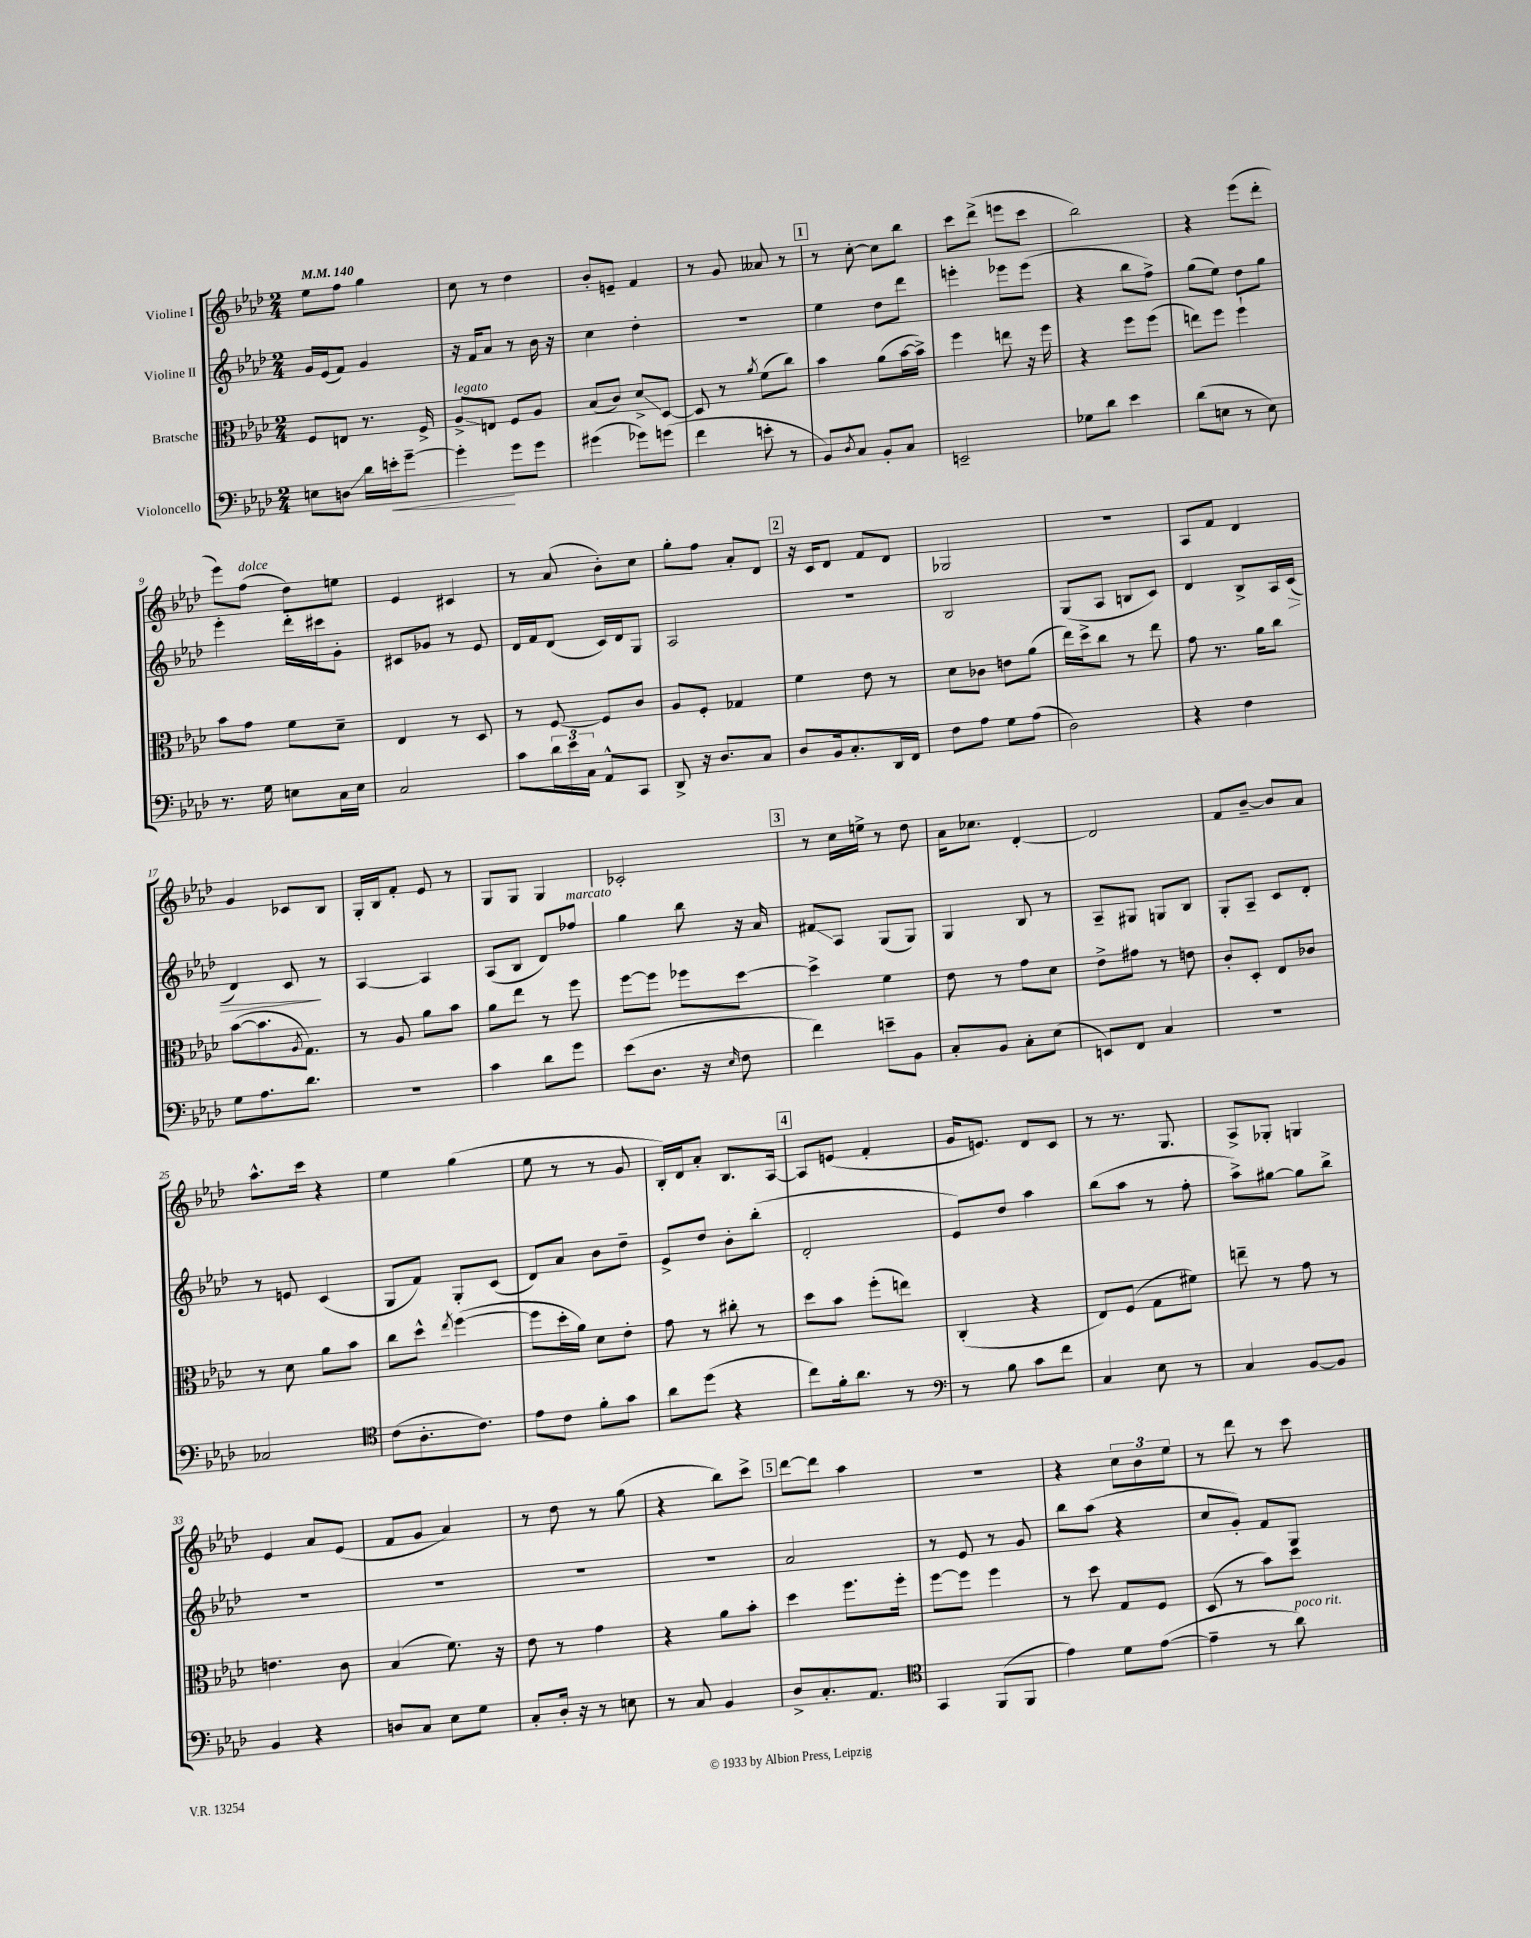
<<
\new StaffGroup <<
\new Staff = "s0" \with { instrumentName = "Violine I" } {
    \clef treble \key aes \major \numericTimeSignature \time 2/4 \tempo 4 = 140
    ees''8 f''8 g''4 |
    c''8 r8 des''4 |
    bes'8-. e'8-- f'4 |
    r8 g'8 aeses'8 r8 |
    \mark \markup { \box "1" } r8 c''8~-. c''8 bes''8 |
    c'''8 des'''8->( e'''8 c'''8 |
    bes''2) |
    r4 ees'''8( des'''8-. |
    ees'''8) f''8^\markup { \italic "dolce" }( des''8) e''8 |
    ees'4 cis'4 |
    r8 aes'8( bes'8-.) c''8 |
    g''8-. f''8 aes'8-. des'8 |
    \mark \markup { \box "2" } r16 c'16 des'8 f'8 des'8 |
    ges2 |
    r2 |
    aes8 f'8 des'4 |
    g'4 ces'8 bes8 |
    g16-. bes16 f'8-. ees'8 r8 |
    g8 g8 g4 |
    ces'2-. |
    \mark \markup { \box "3" } r8 c''16 e''16-> r8 des''8 |
    aes'16 ces''8. des'4~-. |
    des'2 |
    f'8 bes'8~-- bes'8 aes'8 |
    aes''8.-^ c'''16 r4 |
    ees''4 g''4( |
    ees''8 r8 r8 g'8 |
    bes16-.) des'16 aes'8-. bes8. aes16~ |
    \mark \markup { \box "4" } aes8 e'8( f'4-. |
    g'16 e'8.) des'8 c'8 |
    r8 r8. g8. |
    aes8-> ges8-. g4 |
    ees'4 aes'8 ees'8( |
    f'8 g'8 aes'4) |
    r8 des''8 r8 g''8( |
    r4 bes''8) c'''8-> |
    \mark \markup { \box "5" } des'''8~ des'''8 aes''4 |
    R2 |
    r4 \tuplet 3/2 { c''8 bes'8 ees''8 } |
    r8 des'''8 r8 c'''8 \bar "|." |
}
\new Staff = "s1" \with { instrumentName = "Violine II" } {
    \clef treble \key aes \major \numericTimeSignature \time 2/4
    g'16 ees'16( f'8) g'4 |
    r16 f'16 aes'8 r8 bes'16 r16 |
    c''4 des''4-. |
    R2 |
    \mark \markup { \box "1" } ees''4 des''8 des'''8 |
    e'''4-. ees'''8 ees'''8( |
    r4 bes''8 f''8->) |
    g''8( ees''8) des''8 g''8 |
    ees'''4-. des'''16-. cis'''16 g'8-. |
    cis'8 ges'8 r8 ees'8 |
    des'16 f'16 des'8( c'16) des'16 g8 |
    aes2 |
    \mark \markup { \box "2" } R2 |
    bes2 |
    g8( aes8 b8 c'8) |
    des'4 bes8-> aes16 c'16\>( |
    des'4) c'8\! r8 |
    aes4~ aes4 |
    aes8( bes8 des'8) fes''8^\markup { \italic "marcato" } |
    g''4 bes''8 r16 aes'16 |
    \mark \markup { \box "3" } fis'8\glissando aes8 g8( g8) |
    g4 bes8 r8 |
    aes8-- gis8 g8 bes8 |
    g8-. aes8-- c'8 des'8-. |
    r8 e'8 c'4( |
    g8 f'8) g8-. c'8( |
    des'8) aes'8 bes'8 des''8-- |
    ees'8-> des''8 bes'8-. bes''8-.( |
    \mark \markup { \box "4" } des'2-. |
    ees'8) des''8 aes''4 |
    bes''8( aes''8 r8 f''8-. |
    aes''8->) gis''8~ gis''8 bes''8-> |
    R2 |
    R2 |
    R2 |
    R2 |
    \mark \markup { \box "5" } aes'2 |
    r8 ees'8 r8 g'8 |
    bes''8 aes''8( r4 |
    c''8 g'8-.) f'8 g8 \bar "|." |
}
\new Staff = "s2" \with { instrumentName = "Bratsche" } {
    \clef alto \key aes \major \numericTimeSignature \time 2/4
    f8 e8 r8. f16-> |
    aes8->\glissando^\markup { \italic "legato" } e8 f8 aes8 |
    bes8( c'8) des'8->\glissando des8~ |
    des8 r8 \acciaccatura { aes'8 } f'8( c''8) |
    \mark \markup { \box "1" } bes'4 aes'8( bes'16~ bes'16->) |
    f''4 e''8 r16 f''16 |
    r4 f''8 f''8( |
    e''8) f''8 f''4-! |
    bes'8 g'8 f'8 des'8-- |
    ees4 r8 des8 |
    r8 f8~ f8 c'8 |
    aes8 f8-. ges4 |
    \mark \markup { \box "2" } f'4 ees'8 r8 |
    des'8 ces'8 e'8 aes'8( |
    ees''16) des''16-> c''8 r8 ees''8 |
    g'8 r8. aes'16 c''8 |
    bes'8~( bes'8. \acciaccatura { aes8 } g8.) |
    r8 aes8 aes'8 bes'8 |
    aes'8 ees''8 r8 f''8 |
    f''8~ f''8 fes''8 des''8~ |
    \mark \markup { \box "3" } des''4-> f'4 |
    ees'8 r8 g'8 des'8 |
    ees'8-> gis'8 r8 e'8 |
    c'8-. des8-. ees8 ces'8 |
    r8 des'8 aes'8 bes'8 |
    c''8 des''8-^ \acciaccatura { ees''8 } f''4~( |
    f''8 des''16-. aes'16) des'8 ees'8-. |
    g'8 r8 cis''8-. r8 |
    \mark \markup { \box "4" } des''8 bes'8 f''8-.( e''8) |
    c4-.( r4 |
    ees8) f8( g8 fis'8) |
    e''8-- r8 g'8 r8 |
    e'4. c'8 |
    bes4( f'8.) r16 |
    ees'8 r8 g'4 |
    r4 aes'8 bes'8-. |
    \mark \markup { \box "5" } des''4 f''8. f''16-. |
    f''8~ f''8 f''4 |
    r8 des''8 g8 f8 |
    des8( r8 bes'8) des''8 \bar "|." |
}
\new Staff = "s3" \with { instrumentName = "Violoncello" } {
    \clef bass \key aes \major \numericTimeSignature \time 2/4
    e8 d8\glissando des'16 e'16-.\< g'8~-- |
    g'4-.\! g'8 g'8 |
    gis'4( ges'8) g'8( |
    f'4 e'8-. r8 |
    \mark \markup { \box "1" } bes,8) \acciaccatura { des8 } c8 bes,8-. c8 |
    e,2-- |
    ges8 des'8 ees'4 |
    des'8( e8 r8 e8) |
    r8. g16 e8 c16 e16 |
    c2 |
    c'8 \tuplet 3/2 { des'16 ees'16 c16 } aes,8-^ c,8 |
    des,8-> r16 des8. c8 |
    \mark \markup { \box "2" } des8 bes,16 c8.-. des,16 f,16 |
    f8 aes8 g8 aes8( |
    des2) |
    r4 f4 |
    g8 aes8. des'8. |
    r2 |
    c'4 des'8 g'8 |
    ees'8( des8. r16 \grace { ees16 } f8 |
    \mark \markup { \box "3" } f'4) e'8-- bes,8 |
    c8-. bes,8 c8-. ees8( |
    e,8) f,8 c4 |
    R2 |
    ces2 |
    \clef tenor c'8( aes8.-. c'8.) |
    ees'8 c'8 f'8-. g'8 |
    aes'8 des''8( r4 |
    \mark \markup { \box "4" } c''8) f'16-. aes'8. r8 |
    \clef bass r8 bes8 c'8 f'8 |
    c4 ees8 r8 |
    c4 bes,8~ bes,8 |
    bes,4 r4 |
    d8 c8 ees8 g8 |
    c8-. des16-. r16 r8 e8 |
    r8 c8 bes,4 |
    \mark \markup { \box "5" } des8-> c8.-. aes,8. |
    \clef tenor g,4 f,8( f,8 |
    ees'4) des'8 ees'8~( |
    ees'4-- r8 aes'8^\markup { \italic "poco rit." }) \bar "|." |
}
>>
>>
